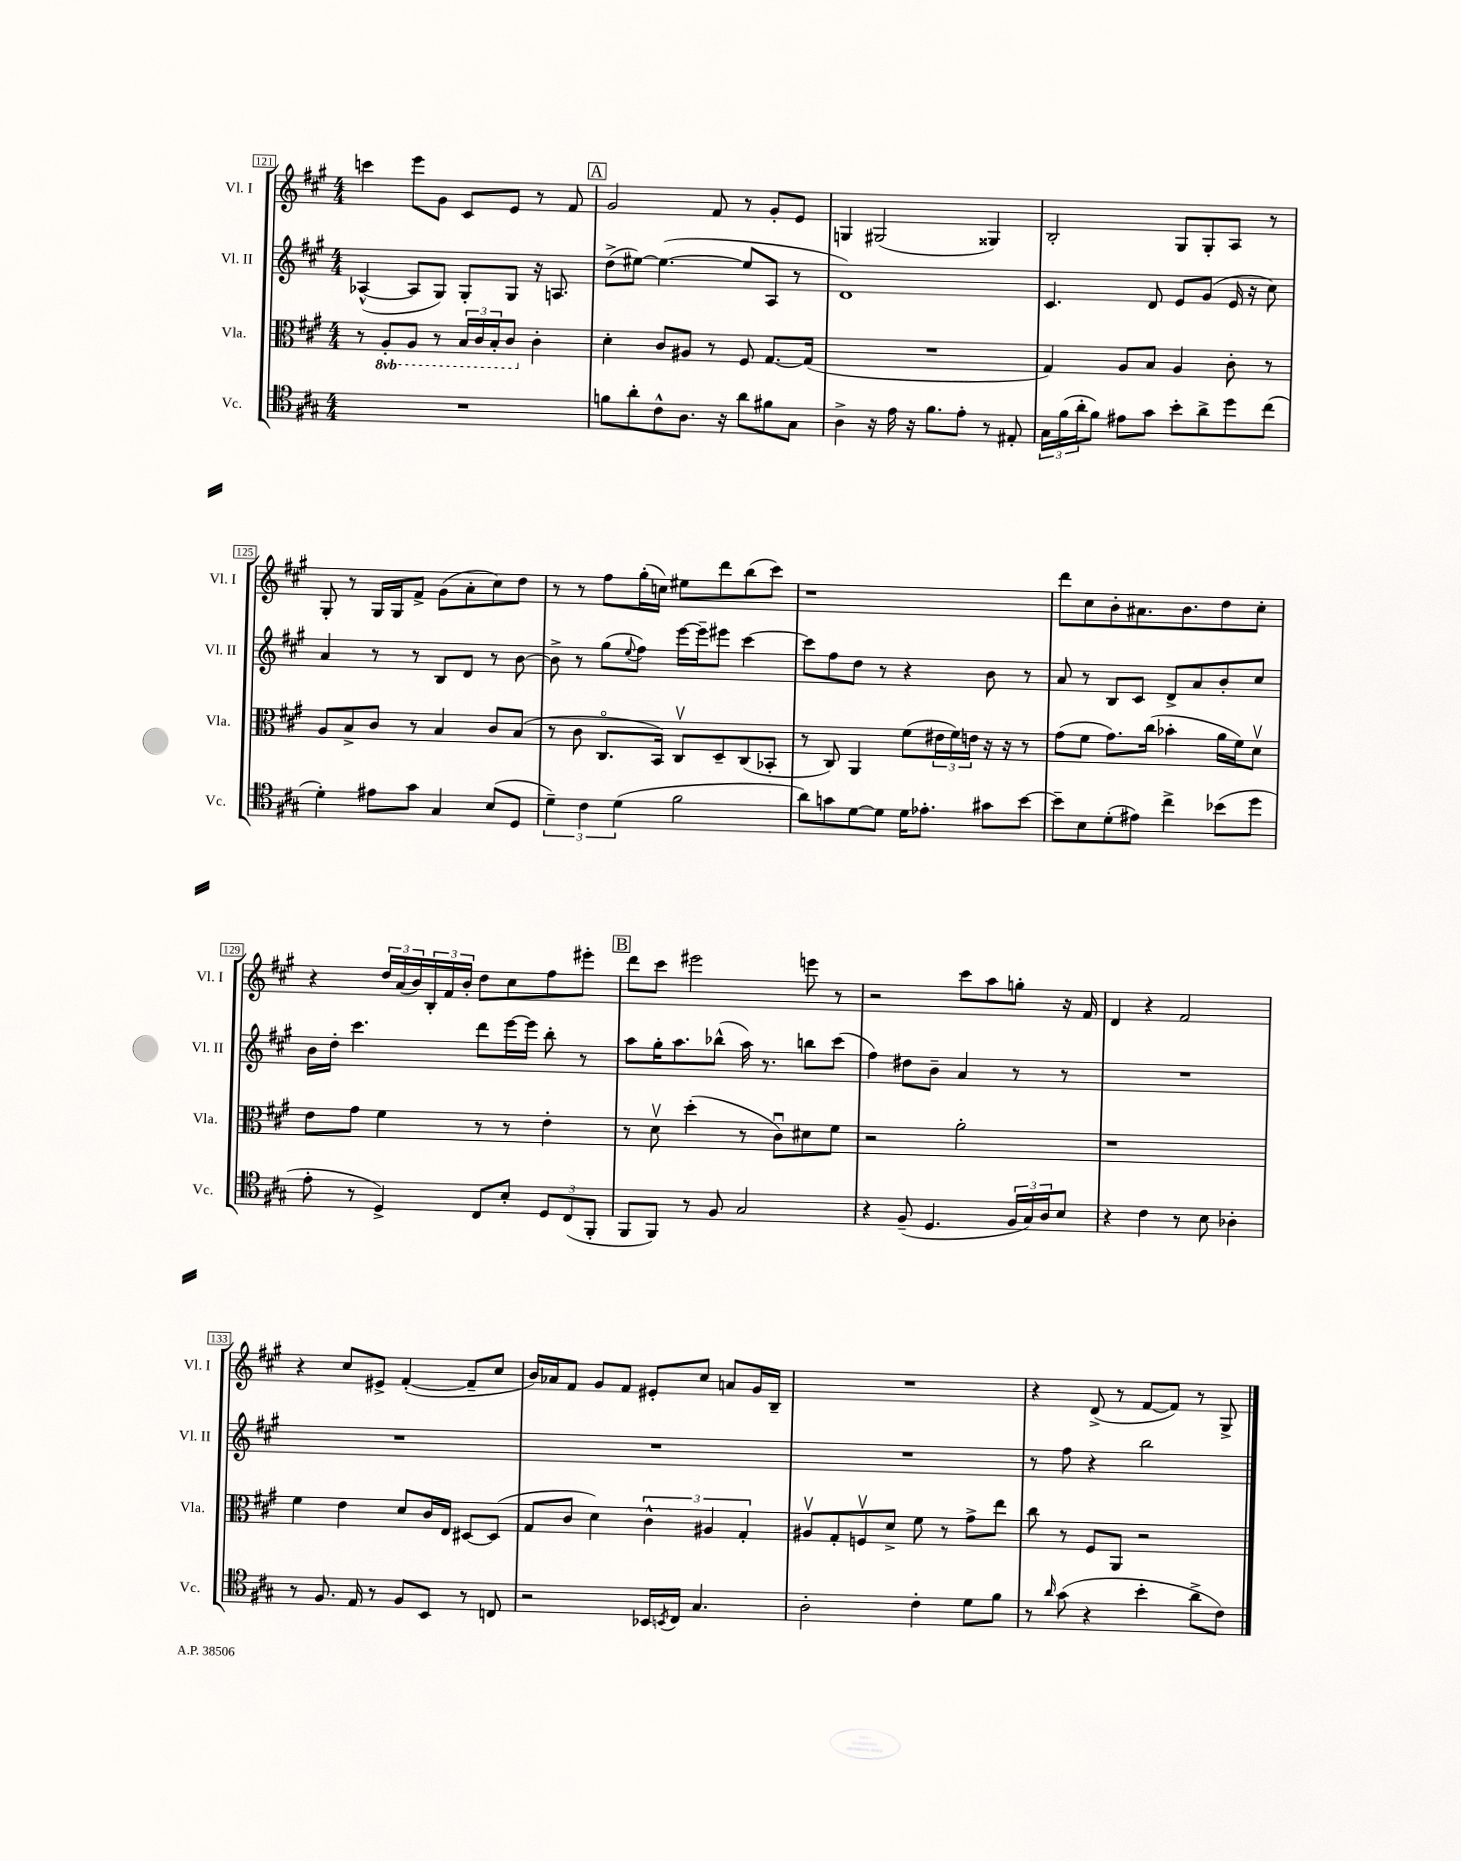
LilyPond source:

<<
\new StaffGroup <<
\new Staff = "s0" \with { instrumentName = "Vl. I" shortInstrumentName = "Vl. I" } {
    \clef treble \key a \major \numericTimeSignature \time 4/4
    c'''4 e'''8 gis'8 cis'8 e'8 r8 fis'8 |
    \mark \markup { \box "A" } gis'2 fis'8 r8 gis'8-. e'8 |
    g4 gis2( gisis4) |
    b2-. gis8 gis8-. a8 r8 |
    gis8-. r8 gis16 gis16 fis'8-> gis'8( a'8-. cis''8) d''8 |
    r8 r8 fis''8 gis''16-.( c''16) eis''8 d'''8 b''8( cis'''8) |
    r1 |
    d'''8 cis''8 b'8-. ais'8. b'8. d''8 cis''8-. |
    r4 \tuplet 3/2 { d''16 a'16( b'16) } \tuplet 3/2 { b16-. fis'16 b'16-. } d''8 cis''8 fis''8 eis'''8-. |
    \mark \markup { \box "B" } d'''8 cis'''8 eis'''2 e'''8 r8 |
    r2 cis'''8 a''8 g''8-. r16 fis'16 |
    d'4 r4 fis'2 |
    r4 cis''8 eis'8-> fis'4~-.( fis'8-- cis''8 |
    b'16) aes'16 fis'8 gis'8 fis'8 eis'8-. cis''8 a'8 gis'16 b16-- |
    R1 |
    r4 d'8->( r8 fis'8~ fis'8) r8 gis8-> \bar "|." |
}
\new Staff = "s1" \with { instrumentName = "Vl. II" shortInstrumentName = "Vl. II" } {
    \clef treble \key a \major \numericTimeSignature \time 4/4
    aes4~-^( aes8 gis8) gis8-. gis8 r16 a8. |
    \mark \markup { \box "A" } d''8->( eis''8~) eis''4.~( eis''8 a8 r8 |
    d'1) |
    cis'4. d'8 e'8 gis'8( e'16 r16 cis''8) |
    a'4 r8 r8 b8 d'8 r8 b'8~ |
    b'8-> r8 gis''8( \appoggiatura { e''8 } fis''8) e'''16~ e'''16-- eis'''8 cis'''4~ |
    cis'''8 fis''8 d''8 r8 r4 b'8 r8 |
    a'8 r8 b8 cis'8 d'8-> a'8 b'8-. cis''8 |
    b'16 d''16-. cis'''4. d'''8 e'''16~ e'''16 b''8-. r8 |
    \mark \markup { \box "B" } a''8 gis''16-. a''8. bes''8-^( a''16) r8. b''8 cis'''8( |
    fis''4) dis''8 b'8-- a'4 r8 r8 |
    R1 |
    R1 |
    R1 |
    R1 |
    r8 fis''8 r4 b''2 \bar "|." |
}
\new Staff = "s2" \with { instrumentName = "Vla." shortInstrumentName = "Vla." } {
    \clef alto \key a \major \numericTimeSignature \time 4/4 \set Staff.ottavationMarkups = #ottavation-simple-ordinals
    r8 \ottava #-1 a,8-. a,8 r8 \tuplet 3/2 { b,16 cis16 b,16-. } cis8 \ottava #0 cis'4-. |
    \mark \markup { \box "A" } d'4-. cis'8 ais8 r8 fis8 gis8.~ gis16( |
    R1 |
    gis4) a8 b8 a4 cis'8-. r8 |
    a8 b8-> cis'8 r8 b4 cis'8 b8( |
    r8 cis'8 cis8.\flageolet b,16) cis8\upbow d8-- cis8( bes,8-. |
    r8 cis8) a,4 fis'8( \tuplet 3/2 { eis'16 fis'16) e'16 } r16 r16 r8 |
    gis'8( fis'8 gis'8.) cis''16( bes'4-. a'16 fis'16) d'8\upbow |
    e'8 gis'8 fis'4 r8 r8 e'4-. |
    \mark \markup { \box "B" } r8 d'8\upbow d''4-.( r8 cis'8\downbow) dis'8 fis'8 |
    r2 a'2-. |
    r1 |
    fis'4 e'4 d'8 cis'16 e16 dis8~ dis8( |
    gis8 cis'8 d'4) \tuplet 3/2 { cis'4-^ ais4 gis4-. } |
    ais8\upbow gis8-. f8\upbow d'8-> fis'8 r8 gis'8-> e''8 |
    cis''8 r8 fis8 a,8 r2 \bar "|." |
}
\new Staff = "s3" \with { instrumentName = "Vc." shortInstrumentName = "Vc." } {
    \clef tenor \key a \major \numericTimeSignature \time 4/4
    R1 |
    \mark \markup { \box "A" } f'8 a'8-. cis'8-^ a8. r16 a'8 fis'8 gis8 |
    a4-> r16 e'16 r16 fis'8. e'8-. r8 eis8-. |
    \tuplet 3/2 { gis16 fis'16( a'16-. } fis'8) eis'8 gis'8 b'8-. a'8-> d''8 cis''8( |
    d'4-.) eis'8 gis'8 gis4 b8( d8 |
    \tuplet 3/2 { d'4--) cis'4 d'4( } fis'2 |
    a'8) g'8 d'8~ d'8 d'16 ees'8.-. gis'8 b'8~ |
    b'8-- b8 d'8-.( eis'8) cis''4-> bes'8( d''8 |
    e'8-. r8 d4->) cis8 b8-. \tuplet 3/2 { d8 cis8( fis,8-. } |
    \mark \markup { \box "B" } fis,8 fis,8) r8 fis8 gis2 |
    r4 fis8--( d4. \tuplet 3/2 { fis16 gis16) a16 } b8 |
    r4 cis'4 r8 b8 aes4-. |
    r8 fis8. e16 r8 fis8 b,8 r8 c8 |
    r2 bes,16 \acciaccatura { b,8 } cis16 gis4. |
    a2-. cis'4-. d'8 fis'8 |
    r8 \grace { a'16 } gis'8( r4 b'4-. a'8-> cis'8) \bar "|." |
}
>>
>>
\layout { \context { \Score currentBarNumber = #121 \override BarNumber.stencil = #(make-stencil-boxer 0.1 0.3 ly:text-interface::print) } }
